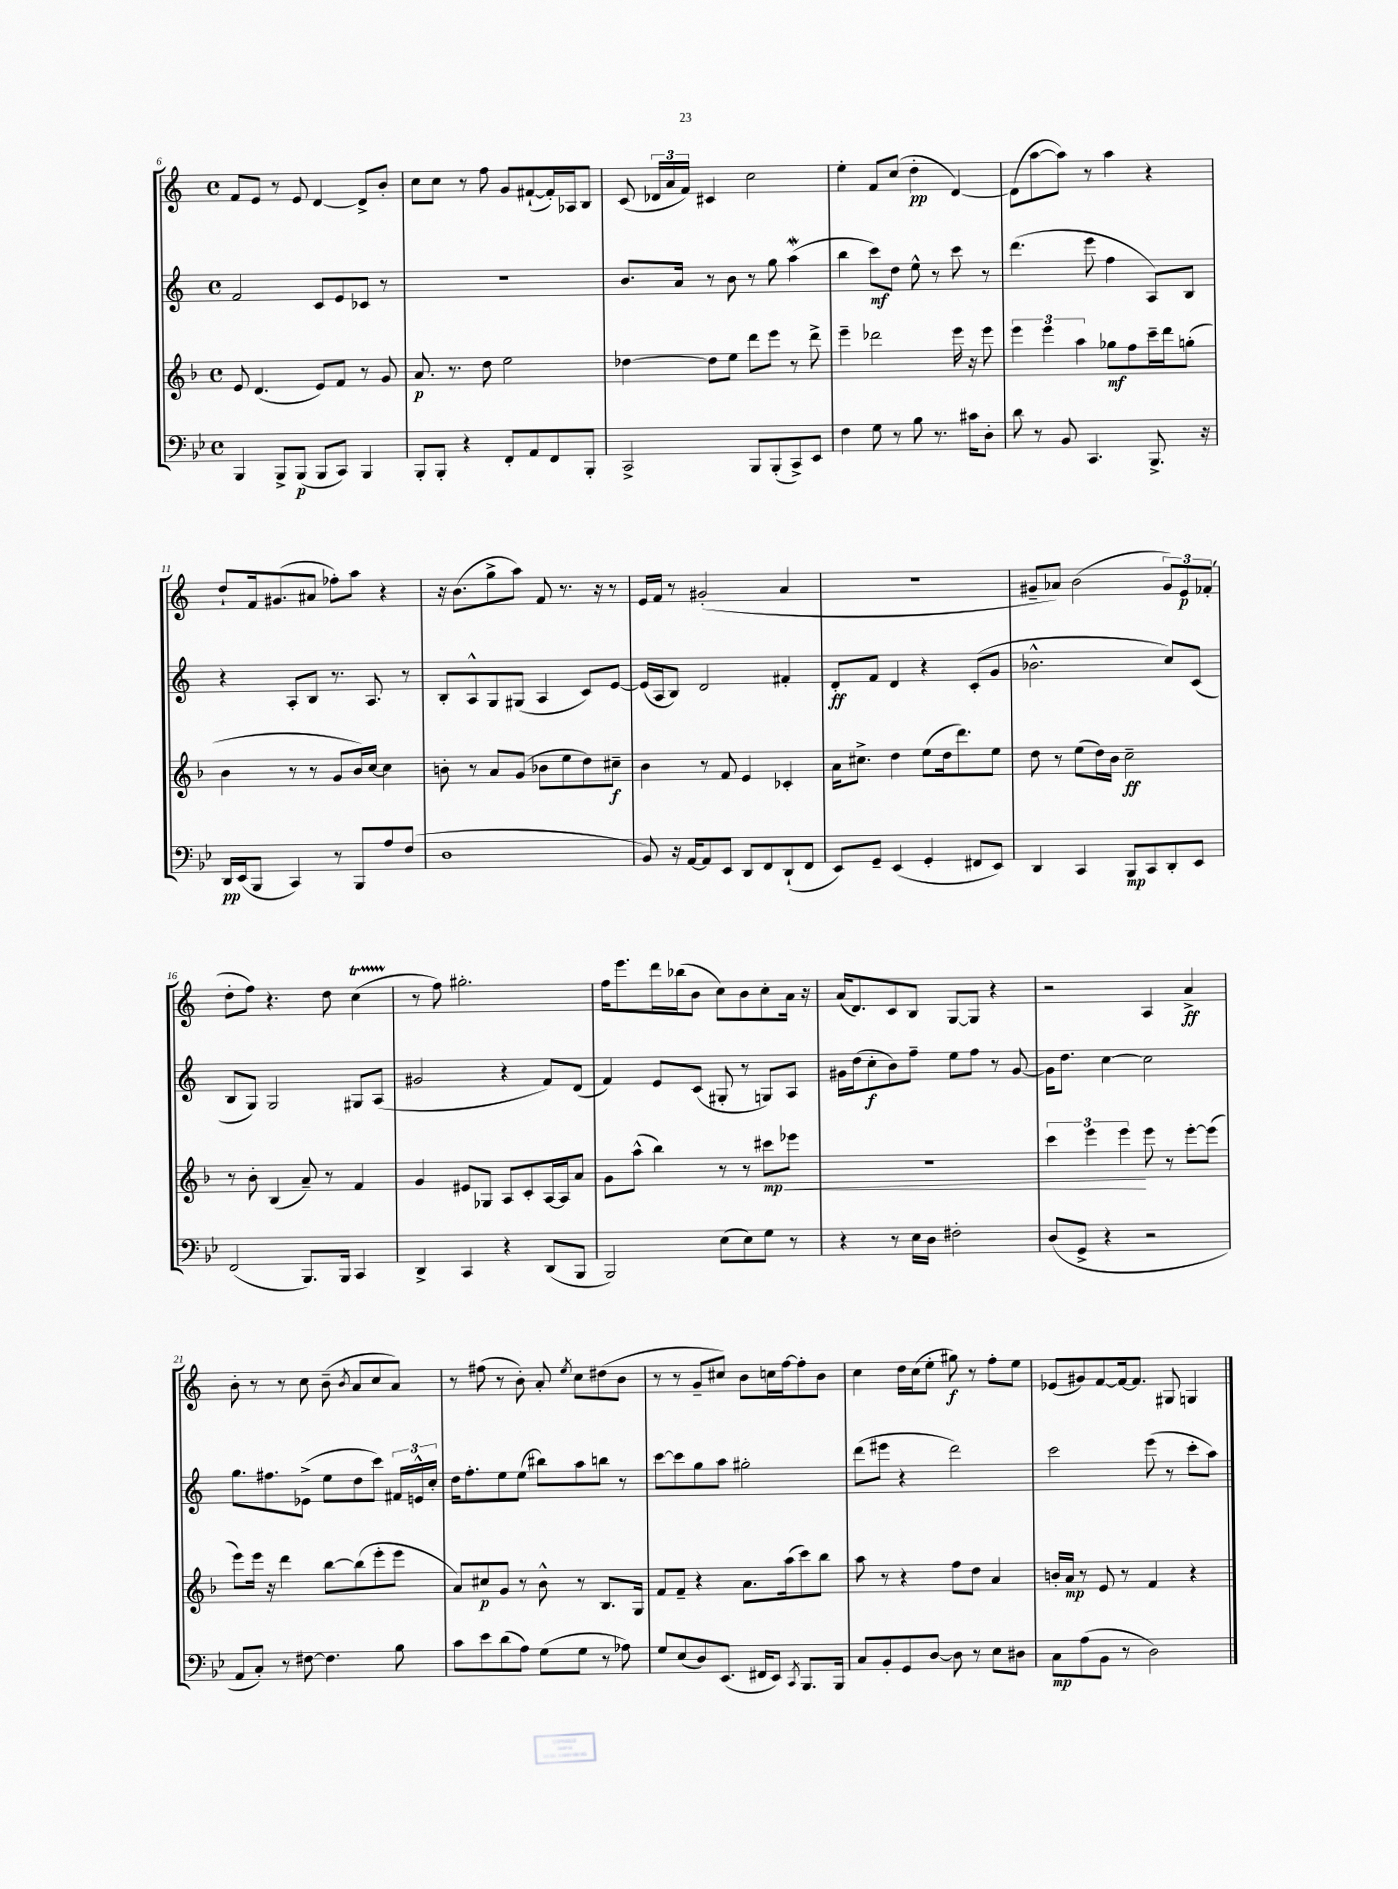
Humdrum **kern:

**kern	**dynam	**kern	**dynam	**kern	**dynam	**kern	**dynam
*part4	*part4	*part3	*part3	*part2	*part2	*part1	*part1
*staff4	*staff4	*staff3	*staff3	*staff2	*staff2	*staff1	*staff1
*clefF4	*	*clefG2	*	*clefG2	*	*clefG2	*
*k[b-e-]	*	*k[b-]	*	*k[]	*	*k[]	*
*M4/4	*	*M4/4	*	*M4/4	*	*M4/4	*
*met(c)	*	*met(c)	*	*met(c)	*	*met(c)	*
=6	=6	=6	=6	=6	=6	=6	=6
4BBB-/	.	8e/	.	2f/	.	8f/L	.
.	.	(4.d/	.	.	.	8e/J	.
8BBB-^/L	.	.	.	.	.	8r	.
(8BBB-/J	p	.	.	.	.	8e/	.
8BBB-/L	.	8e/L)	.	8c/L	.	[4d/	.
8CC/J)	.	8f/J	.	8e/	.	.	.
4BBB-/	.	8r	.	8c-X/J	.	8d^/L]	.
.	.	8g/	.	8r	.	8b'/J	.
=7	=7	=7	=7	=7	=7	=7	=7
8BBB-'/L	.	8.a/	p	1r	.	8cc\L	.
8BBB-'/J	.	.	.	.	.	8cc\J	.
.	.	8.r	.	.	.	.	.
4r	.	.	.	.	.	8r	.
.	.	8dd\	.	.	.	8ff\	.
8FF'/L	.	2ee\	.	.	.	8g/L	.
8AA/	.	.	.	.	.	([8f#X`/	.
8FF/	.	.	.	.	.	16f#'/L])	.
.	.	.	.	.	.	16A-X/J	.
8BBB-'/J	.	.	.	.	.	8B/J	.
=8	=8	=8	=8	=8	=8	=8	=8
2CC^/	.	[4dd-X\	.	8.b/L	.	(8c/	.
.	.	.	.	.	.	24d-X/LL	.
.	.	.	.	.	.	24a/	.
.	.	.	.	16a/Jk	.	.	.
.	.	.	.	.	.	24f/JJ)	.
.	.	8dd-\L]	.	8r	.	4c#X/	.
.	.	8ee\J	.	8b\	.	.	.
8BBB-/L	.	8ddd\L	.	8r	.	2cc\	.
(8BBB-'/	.	8eee\J	.	8gg\	.	.	.
8CC^/)	.	8r	.	(4aaW\	.	.	.
8EE-/J	.	8ddd^\	.	.	.	.	.
=9	=9	=9	=9	=9	=9	=9	=9
4F\	.	4eee~\	.	4bb\	.	4ee'\	.
8G\	.	2ddd-X\	.	8ccc\L)	mf	8f/L	.
8r	.	.	.	8dd\J	.	(8cc/J	.
8B-\	.	.	.	8ee^^\	.	4dd'\	pp
8.r	.	.	.	8r	.	.	.
.	.	16eee\	.	8ccc\	.	[4d/)	.
16c#X\KL	.	16r	.	.	.	.	.
8D'\J	.	8eee\	.	8r	.	.	.
=10	=10	=10	=10	=10	=10	=10	=10
8d\	.	6eee\	.	(4.ddd\	.	(8d\L]	.
8r	.	.	.	.	.	[8aa\	.
.	.	6eee\	.	.	.	.	.
8BB-/	.	.	.	.	.	8aa\J])	.
.	.	6aa\	.	.	.	.	.
4.CC/	.	.	.	8eee\	.	8r	.
.	.	8gg-X\L	mf	4ff\	.	4aa\	.
.	.	8ff\	.	.	.	.	.
8.BBB-^/	.	16ccc~\L	.	8A/L)	.	4r	.
.	.	16ddd\J	.	.	.	.	.
.	.	(8ggn'\J	.	8B/J	.	.	.
16r	.	.	.	.	.	.	.
!!LO:LB:g=z
=11	=11	=11	=11	=11	=11	=11	=11
16DD/LL	pp	4b-\	.	4r	.	8dd`/L	.
(16EE-/J	.	.	.	.	.	.	.
8BBB-/J	.	.	.	.	.	16f/k	.
.	.	.	.	.	.	(8.g#X/	.
4CC/)	.	8r	.	8A'/L	.	.	.
.	.	8r	.	8B/J	.	8a#X/J	.
8r	.	8g/L	.	8.r	.	8ff-X'\L)	.
8BBB-/L	.	16b-/L)	.	.	.	8aa\J	.
.	.	[16cc/JJ	.	8.A/	.	.	.
8A/	.	4cc\]	.	.	.	4r	.
(8F/J	.	.	.	8r	.	.	.
=12	=12	=12	=12	=12	=12	=12	=12
1D	.	8bn'\	.	8B'/L	.	16r	.
.	.	.	.	.	.	(8.b\L	.
.	.	8r	.	8A^^/	.	.	.
.	.	8a/L	.	8G/	.	8gg^\	.
.	.	(8g/J	.	(8G#X/J	.	8aa\J)	.
.	.	8b-X\L	.	4A/	.	8f/	.
.	.	8ee\	.	.	.	8.r	.
.	.	8dd\)	.	8c/L)	.	.	.
.	.	.	.	.	.	16r	.
.	.	8cc#X~\J	f	[8e/J	.	8r	.
=13	=13	=13	=13	=13	=13	=13	=13
8BB-/)	.	4b-\	.	(16e/LL]	.	16e/LL	.
.	.	.	.	16A/J	.	16f/JJ	.
16r	.	.	.	8B/J)	.	8r	.
[16AA/KL	.	.	.	.	.	.	.
8AA/]	.	8r	.	2d/	.	(2g#X'/	.
8EE-/J	.	8f/	.	.	.	.	.
8DD/L	.	4e/	.	.	.	.	.
8FF/	.	.	.	.	.	.	.
(8DD`/	.	4c-X'/	.	4f#X'/	.	4a/	.
8FF/J	.	.	.	.	.	.	.
=14	=14	=14	=14	=14	=14	=14	=14
8EE-/L)	.	16a\KL	.	8d'/L	ff	1r	.
.	.	8.cc#X^\J	.	.	.	.	.
8GG~/J	.	.	.	8f/J	.	.	.
(4EE-/	.	4dd\	.	4d/	.	.	.
4GG'/	.	(8ee\L	.	4r	.	.	.
.	.	16dd\k	.	.	.	.	.
.	.	8.ddd\)	.	.	.	.	.
8FF#X/L	.	.	.	(8c'/L	.	.	.
8EE-/J)	.	8ee\J	.	8g/J	.	.	.
=15	=15	=15	=15	=15	=15	=15	=15
4DD/	.	8dd\	.	2.b-X^^\	.	8g#X~/L	.
.	.	8r	.	.	.	8a-X/J)	.
4CC/	.	(8ee\L	.	.	.	(2b\	.
.	.	16dd\L)	.	.	.	.	.
.	.	16b-\JJ	.	.	.	.	.
8BBB-/L	mp	2cc~\	ff	.	.	.	.
8CC/	.	.	.	.	.	.	.
8DD'/	.	.	.	8cc/L)	.	12g#/L)	.
.	.	.	.	.	.	12e/	p
8EE-/J	.	.	.	(8c/J	.	.	.
.	.	.	.	.	.	(12f-X'/J	.
!!LO:LB:g=z
=16	=16	=16	=16	=16	=16	=16	=16
(2FF/	.	8r	.	8B/L	.	8dd'\L	.
.	.	8b-'\	.	8G/J)	.	8ff\J)	.
.	.	(4B-/	.	2G/	.	4.r	.
8.BBB-/L)	.	8a~/)	.	.	.	.	.
.	.	8r	.	.	.	8dd\	.
16BBB-/Jk	.	.	.	.	.	.	.
4CC/	.	4f/	.	8G#X/L	.	(4ccT\	.
.	.	.	.	(8A/J	.	.	.
=17	=17	=17	=17	=17	=17	=17	=17
4DD^/	.	4g/	.	2g#X/	.	8r	.
.	.	.	.	.	.	8ff\)	.
4CC/	.	8e#X/L	.	.	.	2.gg#X'\	.
.	.	8G-X/J	.	.	.	.	.
4r	.	8A/L	.	4r	.	.	.
.	.	8c'/	.	.	.	.	.
(8DD/L	.	[16A/L	.	8f/L)	.	.	.
.	.	16A/J]	.	.	.	.	.
8BBB-/J	.	8a/J	.	(8d/J	.	.	.
=18	=18	=18	=18	=18	=18	=18	=18
2BBB-/)	.	8g\L	.	4f/)	.	16ff\KL	.
.	.	.	.	.	.	8.eee\	.
.	.	(8aa^^\J	.	.	.	.	.
.	.	4bb-\)	.	8e/L	.	16ddd\L	.
.	.	.	.	.	.	(16bb-X\J	.
.	.	.	.	(8c/J	.	8b\J	.
(8E-\L	.	8r	.	8G#X'/	.	8cc\L)	.
8E-\)	.	8r	.	8r	.	8b\	.
!	!	!	!LO:HP:b	!	!	!	!
8G\J	.	8ccc#X\L	< mp	8Gn/L)	.	8cc'\	.
8r	.	8eee-X\J	.	8A/J	.	16a\Jk	.
.	.	.	.	.	.	16r	.
=19	=19	=19	=19	=19	=19	=19	=19
4r	.	1r	.	16g#X\LL	.	(16a/KL	.
.	.	.	.	(16dd\J	.	8.d/)	.
.	.	.	.	8cc'\	f	.	.
8r	.	.	.	8b\)	.	8c/	.
16E-\LL	.	.	.	8ff~\J	.	8B/J	.
16D\JJ	.	.	.	.	.	.	.
2F#X'\	.	.	.	8ee\L	.	[8G/L	.
.	.	.	.	8ff\J	.	8G/J]	.
.	.	.	.	8r	.	4r	.
.	.	.	.	[8g#/	.	.	.
=20	=20	=20	=20	=20	=20	=20	=20
(8D/L	.	6ccc\	.	16g#\KL]	.	2r	.
.	.	.	.	8.dd\J	.	.	.
8GG^/J	.	.	.	.	.	.	.
.	.	6eee\	.	.	.	.	.
4r	.	.	.	[4cc\	.	.	.
.	.	6eee\	.	.	.	.	.
2r	.	8eee\	[	2cc\]	.	4A/	.
.	.	8r	.	.	.	.	.
.	.	[8eee'\L	.	.	.	4a^/	ff
.	.	(8eee\J]	.	.	.	.	.
!!LO:LB:g=z
=21	=21	=21	=21	=21	=21	=21	=21
8AA/L	.	8eee\L)	.	8.gg\L	.	8b'\	.
8C'/J)	.	16eee\Jk	.	.	.	8r	.
.	.	16r	.	8.ff#X\	.	.	.
8r	.	4ddd\	.	.	.	8r	.
[8F#X\	.	.	.	(8e-X^\J	.	8cc\	.
4.F#\]	.	[8bb-\L	.	8ee\L	.	(8b~\	.
.	.	.	.	.	.	8qb/	.
.	.	(8bb-\]	.	8dd\	.	8a/L	.
.	.	8eee'\	.	8ccc\J)	.	8cc/	.
8B-\	.	8eee\J	.	24f#X/LL	.	8a/J)	.
.	.	.	.	24en^^/	.	.	.
.	.	.	.	24cc'/JJ	.	.	.
=22	=22	=22	=22	=22	=22	=22	=22
8c\L	.	8a/L)	.	16dd\KL	.	8r	.
.	.	.	.	8.ff'\	.	.	.
8e-\	.	8cc#X/	p	.	.	(8ff#X\	.
(8d\	.	8g/J	.	8ee\	.	8r	.
8A\J)	.	8r	.	(8ee\J	.	8b'\)	.
(8G\L	.	8b-^^\	.	8bb#X\L)	.	8a'/	.
.	.	.	.	.	.	8qee/	.
8G\J	.	8r	.	8aa\	.	8cc\L	.
8r	.	8.B-/L	.	8bbn\J	.	(8dd#X\	.
8A-X\)	.	.	.	8r	.	8b\J	.
.	.	16G/Jk	.	.	.	.	.
=23	=23	=23	=23	=23	=23	=23	=23
8G/L	.	8f/L	.	[8ccc\L	.	8r	.
(8E-/	.	8f~/J	.	8ccc\]	.	8r	.
8D/)	.	4r	.	8gg\	.	8g~/L	.
(8.EE-/J	.	.	.	8aa\J	.	8cc#X/J)	.
.	.	8.a\L	.	2gg#X'\	.	8b\L	.
16FF#X/KL	.	.	.	.	.	.	.
8EE-/J)	.	.	.	.	.	16ccn\L	.
.	.	(16aa\k	.	.	.	[16ff\J	.
8qCC/	.	.	.	.	.	.	.
8.BBB-/L	.	8ccc\)	.	.	.	8ff'\]	.
.	.	8bb-\J	.	.	.	8b\J	.
16BBB-/Jk	.	.	.	.	.	.	.
=24	=24	=24	=24	=24	=24	=24	=24
8C/L	.	8aa\	.	(8ddd\L	.	4cc\	.
8BB-'/	.	8r	.	8eee#X\J	.	.	.
8GG/	.	4r	.	4r	.	16dd\LL	.
.	.	.	.	.	.	(16cc\J	.
[8D/J	.	.	.	.	.	8ee'\J	.
8D\]	.	8ff\L	.	2ddd\)	.	8gg#X\)	f
8r	.	8dd\J	.	.	.	8r	.
8E-\L	.	4a/	.	.	.	8ff'\L	.
8D#X\J	.	.	.	.	.	8ee\J	.
=25	=25	=25	=25	=25	=25	=25	=25
8C\L	mp	16bn'/LL	.	2ccc\	.	(8e-X/L	.
.	.	16a/JJ	mp	.	.	.	.
(8A\	.	8r	.	.	.	8g#X/)	.
8BB-\J	.	8e/	.	.	.	[8f/	.
8r	.	8r	.	.	.	16f/k_	.
.	.	.	.	.	.	8.f/J]	.
2D\)	.	4f/	.	(8eee\	.	.	.
.	.	.	.	8r	.	8G#X/	.
.	.	4r	.	8ccc'\L	.	4Gn/	.
.	.	.	.	8aa\J)	.	.	.
==	==	==	==	==	==	==	==
*-	*-	*-	*-	*-	*-	*-	*-
